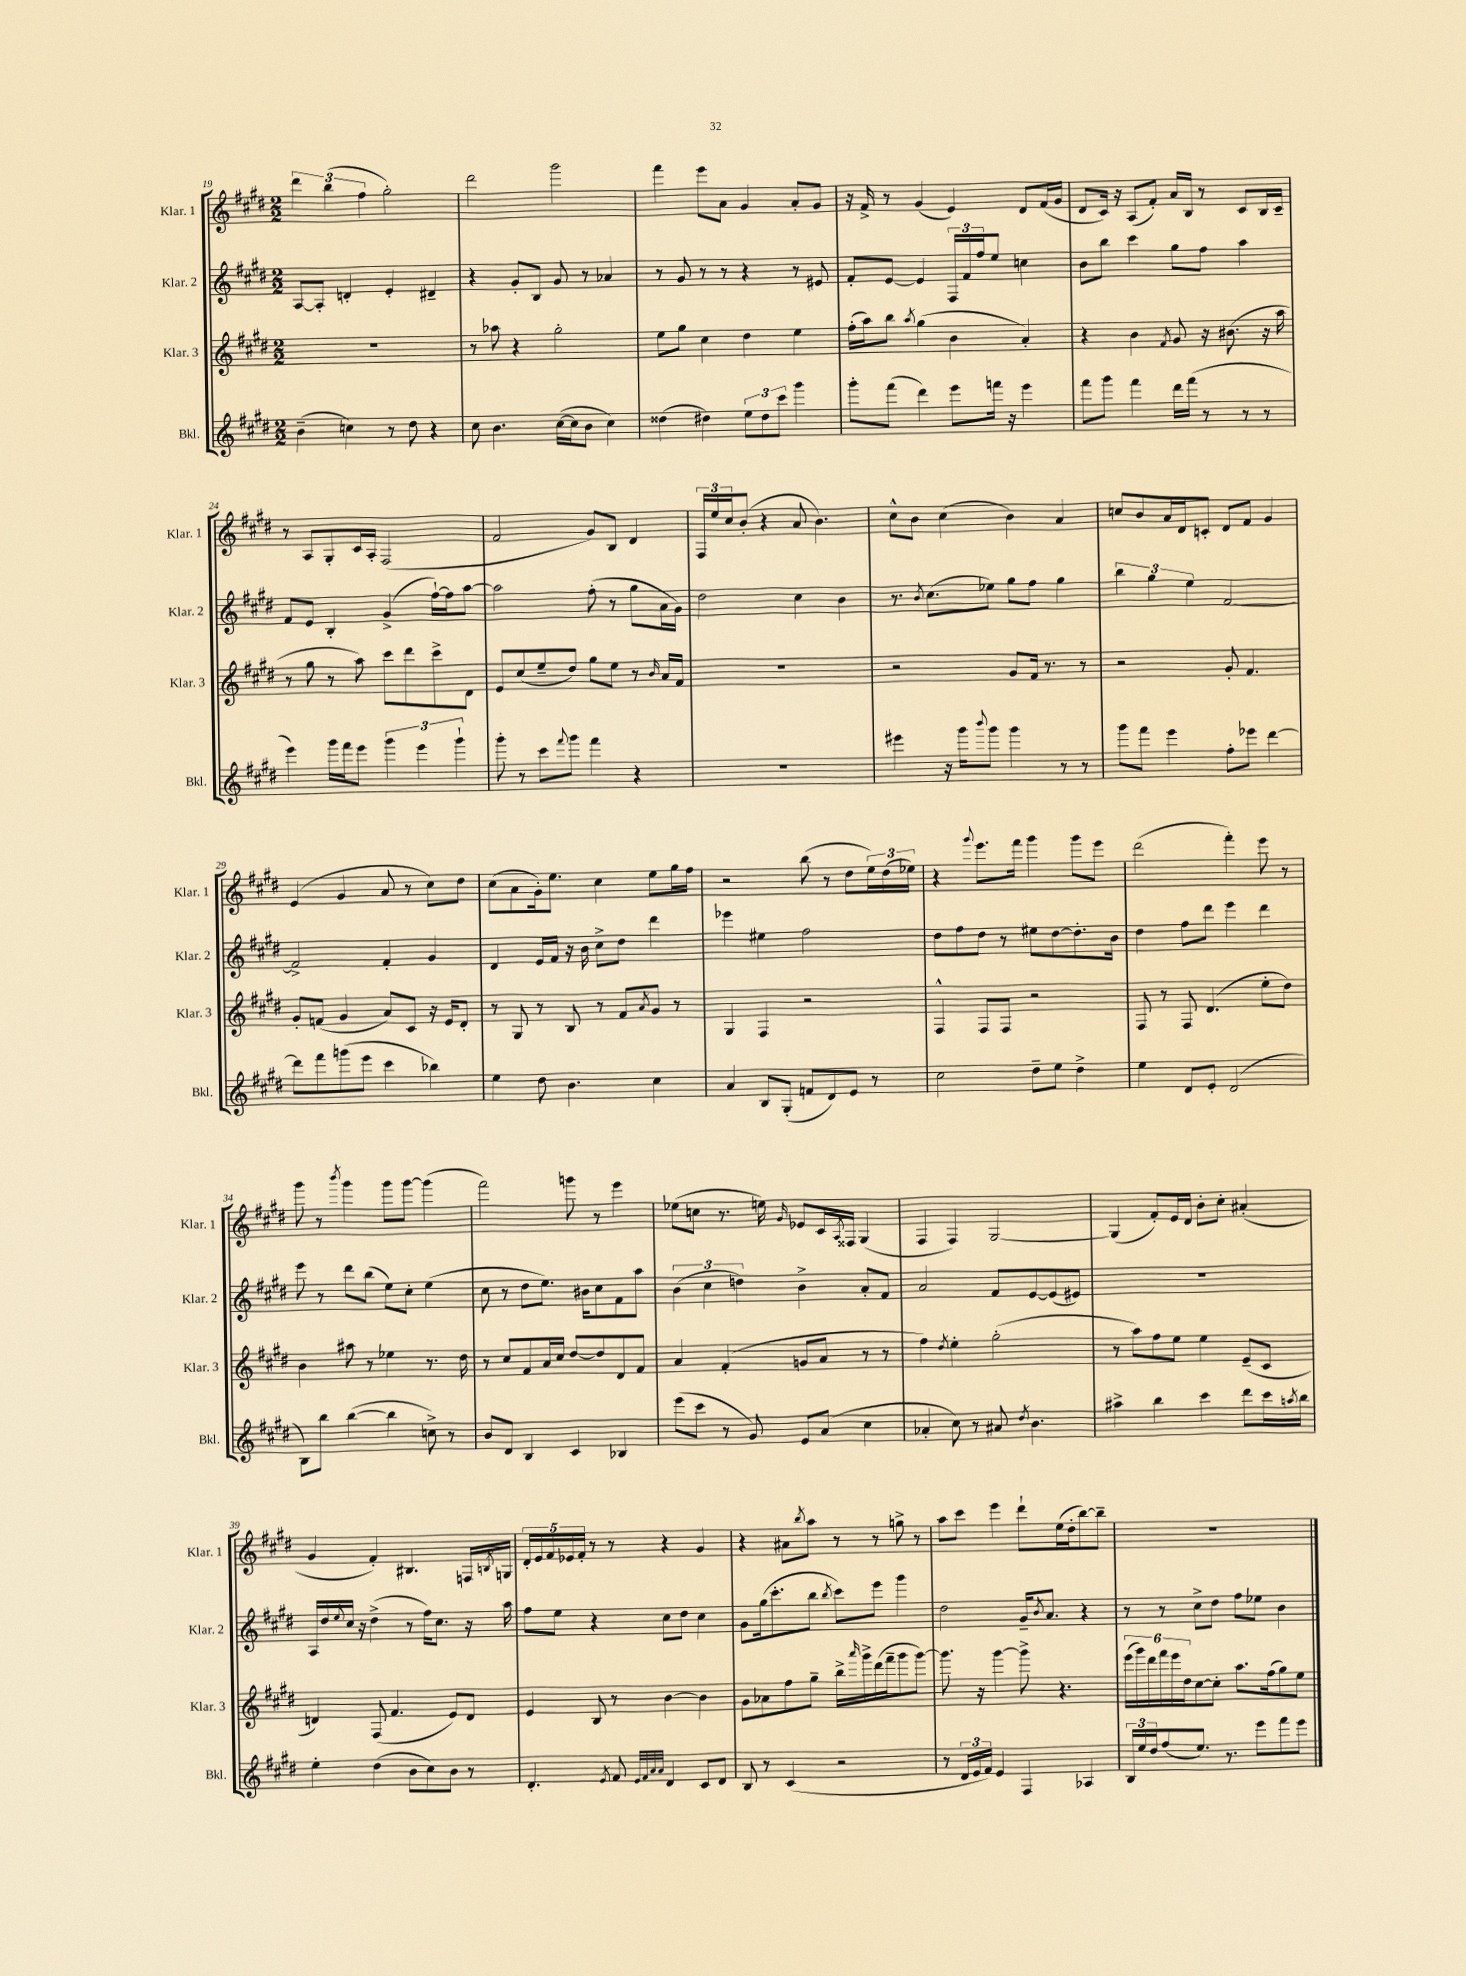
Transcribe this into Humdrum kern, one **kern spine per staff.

**kern	**kern	**kern	**kern
*staff4	*staff3	*staff2	*staff1
*clefG2	*clefG2	*clefG2	*clefG2
*k[f#c#g#d#]	*k[f#c#g#d#]	*k[f#c#g#d#]	*k[f#c#g#d#]
*M2/2	*M2/2	*M2/2	*M2/2
(4b~	1r	[8A	6ddd#
.	.	8A']	.
.	.	.	(6bb
4cc)	.	4d'	.
.	.	.	6ff#
8r	.	4e'	2gg#')
8dd#	.	.	.
4r	.	4d#~	.
=	=	=	=
8cc#	8r	4r	2ddd#
4.b	8aa-	.	.
.	4r	8g#'	.
.	.	8B	.
([16cc#	2gg#'	8g#	2ggg#
16cc#]	.	.	.
8b	.	8r	.
4cc#)	.	4a-	.
=	=	=	=
(4dd##	8ee	8r	4fff#
.	8gg#	8g#	.
4dd#)	4cc#	8r	8eee
.	.	8r	8a
12ee	4dd#	4r	4g#
12dd#	.	.	.
12ccc#	.	.	.
4ggg#	4ee	8r	8a'
.	.	8e#	8g#
=	=	=	=
8ggg#'	(16ff#'	8f#'	16r
.	16aa)	.	16f#^
(8fff#	8bb	[8e	8r
.	8qaa	.	.
4ddd#)	(4gg#	4e]	(4g#
8eee	4b	24F#	4e)
.	.	24f#	.
.	.	24ff#	.
16fff	.	8ee	.
16r	.	.	.
4eee	4a')	4cc	8d#
.	.	.	(16f#
.	.	.	16g#
=	=	=	=
8fff#	4r	8b	8d#
8ggg#	.	8bb	16c#)
.	.	.	16r
4fff#	4b	4ccc#	(8A
.	.	.	8f#')
.	8qf#	.	.
16ddd#	8g#	8gg#	16a
(16fff#	.	.	16B
8r	16r	8ff#	8r
.	(8.b#	.	.
8r	.	4aa	8c#
8r	16r	.	16B
.	16aa	.	16c#~
=	=	=	=
4eee)	8r	8f#	8r
.	8gg#	8e	8A
16ggg#	8r	4B'	8G#'
16fff#	.	.	.
8eee	8aa)	.	16c#
.	.	.	16A'
6ggg#	8ccc#	(4g#^	(2F#
.	8ddd#	.	.
6eee	.	.	.
.	8ccc#^	[16ff#`)	.
.	.	16ff#]	.
6ggg#`	.	.	.
.	8d#	[8aa	.
=	=	=	=
8ggg#'	8e	2aa]	2f#
8r	(8cc#	.	.
8ccc#	8ee~	.	.
8qqfff#	.	.	.
8ggg#	8dd#)	.	.
4fff#	8gg#	(8ff#'	8g#)
.	8ee	8r	8B
4r	8r	8gg#	4d#
.	16qqb	.	.
.	16a	16a	.
.	16f#	16g#)	.
=	=	=	=
1r	1r	2dd#	24F#
.	.	.	24ee
.	.	.	24cc#
.	.	.	(8b'
.	.	.	4r
.	.	4cc#	8a
.	.	.	4.b)
.	.	4b	.
=	=	=	=
4eee#	2r	8.r	8cc#^^
.	.	.	8b
.	.	8qb	.
.	.	(8.cc#	.
16r	.	.	(4cc#
16ggg#	.	.	.
8qqbbb	.	.	.
8ggg#	.	8ee-)	.
4ggg#	8g#	8gg#	4b)
.	16f#	8ff#	.
.	8.r	.	.
8r	.	4gg#	4a
8r	8r	.	.
=	=	=	=
8ggg#	2r	6bb	8cc
8fff#	.	.	8b
.	.	6gg#	.
4eee	.	.	16a
.	.	.	16d#
.	.	6ee	.
.	.	.	8c'
8ff#'	8g#'	[2f#	8d#
8eee-	4.f#	.	8f#
[4ddd#	.	.	4g#
=	=	=	=
8ddd#]	8g#'	2f#^]	(4e
8fff#	(8f	.	.
(8ggg	4g#	.	4g#
8eee	.	.	.
4ccc#	8a)	4f#'	8a
.	8c#	.	8r
4bb-)	16r	4g#	8cc#)
.	16e	.	.
.	8d#'	.	8dd#
=	=	=	=
4ee	8r	4d#	(8cc#
.	8G#	.	8a
8dd#	8r	16e	16g#')
.	.	16f#	8.ee
4.b	8B	16r	.
.	.	16b	.
.	8r	8cc#^	4cc#
.	8f#	8dd#	.
.	8qa	.	.
4cc#	8g#	4ddd#	8ee
.	8r	.	16gg#
.	.	.	16ff#
=	=	=	=
4a	4G#	4eee-	2r
8B	4F#	4ee#	.
(8G#'	.	.	.
8f	2r	2ff#	(8bb
8d#)	.	.	8r
8e	.	.	8dd#
8r	.	.	24ee)
.	.	.	(24dd#
.	.	.	24ee-)
=	=	=	=
2cc#	4F#^^	8dd#	4r
.	.	8ff#	.
.	.	.	8qqggg#
.	8F#	8dd#	8.eee
.	8F#	8r	.
.	.	.	16fff#
8dd#~	2r	8ee#	4ggg#
8ee	.	[8dd#	.
4dd#^	.	8.dd#']	8ggg#
.	.	.	8eee
.	.	16b	.
=	=	=	=
4ee	8F#	4dd#	(2ddd#
.	8r	.	.
8d#	8F#	8ff#	.
8e'	(4.d#	8ddd#	.
(2d#	.	4eee	4fff#')
.	8ee'	4ddd#	8eee
.	8dd#)	.	8r
=	=	=	=
8B)	4b	8eee	8ggg#
8bb	.	8r	8r
.	.	.	8qbbb
([4bb	8aa#	8ddd#	4ggg#
.	8r	(8bb	.
4bb]	4ee-	8ee)	8ggg#
.	.	8cc#'	[8ggg#
8cc^)	8.r	(4ee	(4ggg#]
8r	.	.	.
.	16dd#	.	.
=	=	=	=
8b	8r	8cc#	2fff#)
8d#	8cc#	8r	.
4B	8f#	8dd#	.
.	16a	8.ee)	.
.	16cc#	.	.
4c#	[8dd#	.	8ggg
.	.	16b#	.
.	8dd#]	8cc#	8r
4B-	8d#	8f#	4eee
.	8f#	8aa	.
=	=	=	=
(8eee	4a	(6b	(8ee-
8ccc#	.	.	8cc
.	.	6cc#	.
8r	(4f#'	.	8.r
.	.	6dd)	.
8g#)	.	.	.
.	.	.	16ee)
.	.	.	16qqg#
8e	8g	4b^	8e-
(8a	8a	.	16c#
.	.	.	8qA
.	.	.	16F##
4cc#	8r	8a'	(4G#
.	8r	8f#	.
=	=	=	=
4a-'	4ff#)	2a	4F#
.	8qdd#	.	.
8cc#)	4ee'	.	4F#)
8r	.	.	.
8a#	(2gg#'	8f#	[2G#
8qdd#	.	.	.
4.b	.	[8e	.
.	.	(8e]	.
.	.	8e#)	.
=	=	=	=
4aa#^	8r	1r	(4G#]
.	8aa)	.	.
4bb	8ff#	.	8f#')
.	8ee	.	16e
.	.	.	16d#
4ccc#	4ee	.	8b'
.	.	.	8cc#'
8ddd#	(8e~	.	(4a#'
16ccc#	8c#	.	.
8qaa	.	.	.
16bb	.	.	.
=	=	=	=
4ee'	4d)	16A	4g#
.	.	16dd#	.
.	.	8qqee	.
.	.	16cc#	.
.	.	16r	.
(4dd#	(8F#	(4dd#^	4f#')
.	4.f#	.	.
8b	.	8r	4.B#
8cc#)	.	16ff#)	.
.	.	8.cc#	.
8b	8e)	.	.
8r	8d	16r	16F
.	.	.	8qB
.	.	16aa	16G
=	=	=	=
4.d#'	4e	8ff#	20d#'
.	.	.	20e
.	.	.	20f#
.	.	8ee	.
.	.	.	20e-
.	.	.	20f#'
.	8B	4r	8r
8qe	.	.	.
8f#	8r	.	8r
32qqe	.	.	.
32qqf#	.	.	.
32qqa	.	.	.
32qqa	.	.	.
4d#	[4b	8cc#	4r
.	.	8dd#	.
8c#	4b]	4cc#	4g#
8d#	.	.	.
=	=	=	=
8B	8g#	8g#	4r
8r	8a-	(16gg#	.
.	.	8.ccc#'	.
(4c#	8ff#	.	8a#
.	.	.	8qbb
.	8gg#~	8bb	8aa
.	.	8qbb	.
2r	16bb^	8ccc#)	8r
.	16qqaaa	.	.
.	16ggg#^	.	.
.	(16ddd#	8eee	8r
.	16fff#~	.	.
.	8ggg#	4ggg#	8gg^
.	[8ggg#)	.	8r
=	=	=	=
8r	8.ggg#]	2dd#	8aa
24d#	.	.	8ccc#
24e	.	.	.
.	16r	.	.
24f#)	.	.	.
4e	[4ggg#	.	4eee
4F#	8ggg#^]	16g#~	8ddd#`
.	.	8qb	.
.	.	8.a	.
.	4.r	.	(16ee
.	.	.	16dd#'
4A-	.	4r	[8bb)
.	.	.	8bb~]
=	=	=	=
24B	(24eee	8r	1r
24ee	24ggg#)	.	.
24dd#	24ddd#	.	.
(8ff#	24fff#	8r	.
.	24eee	.	.
.	24dd#	.	.
8.ee)	[8cc#	8cc#^	.
.	8cc#']	8dd#	.
8.r	.	.	.
.	8.aa	8ff#	.
8eee	.	8ee-	.
.	(16ff#	.	.
8fff#	8gg#)	4b	.
8eee	8ee	.	.
==	==	==	==
*-	*-	*-	*-
